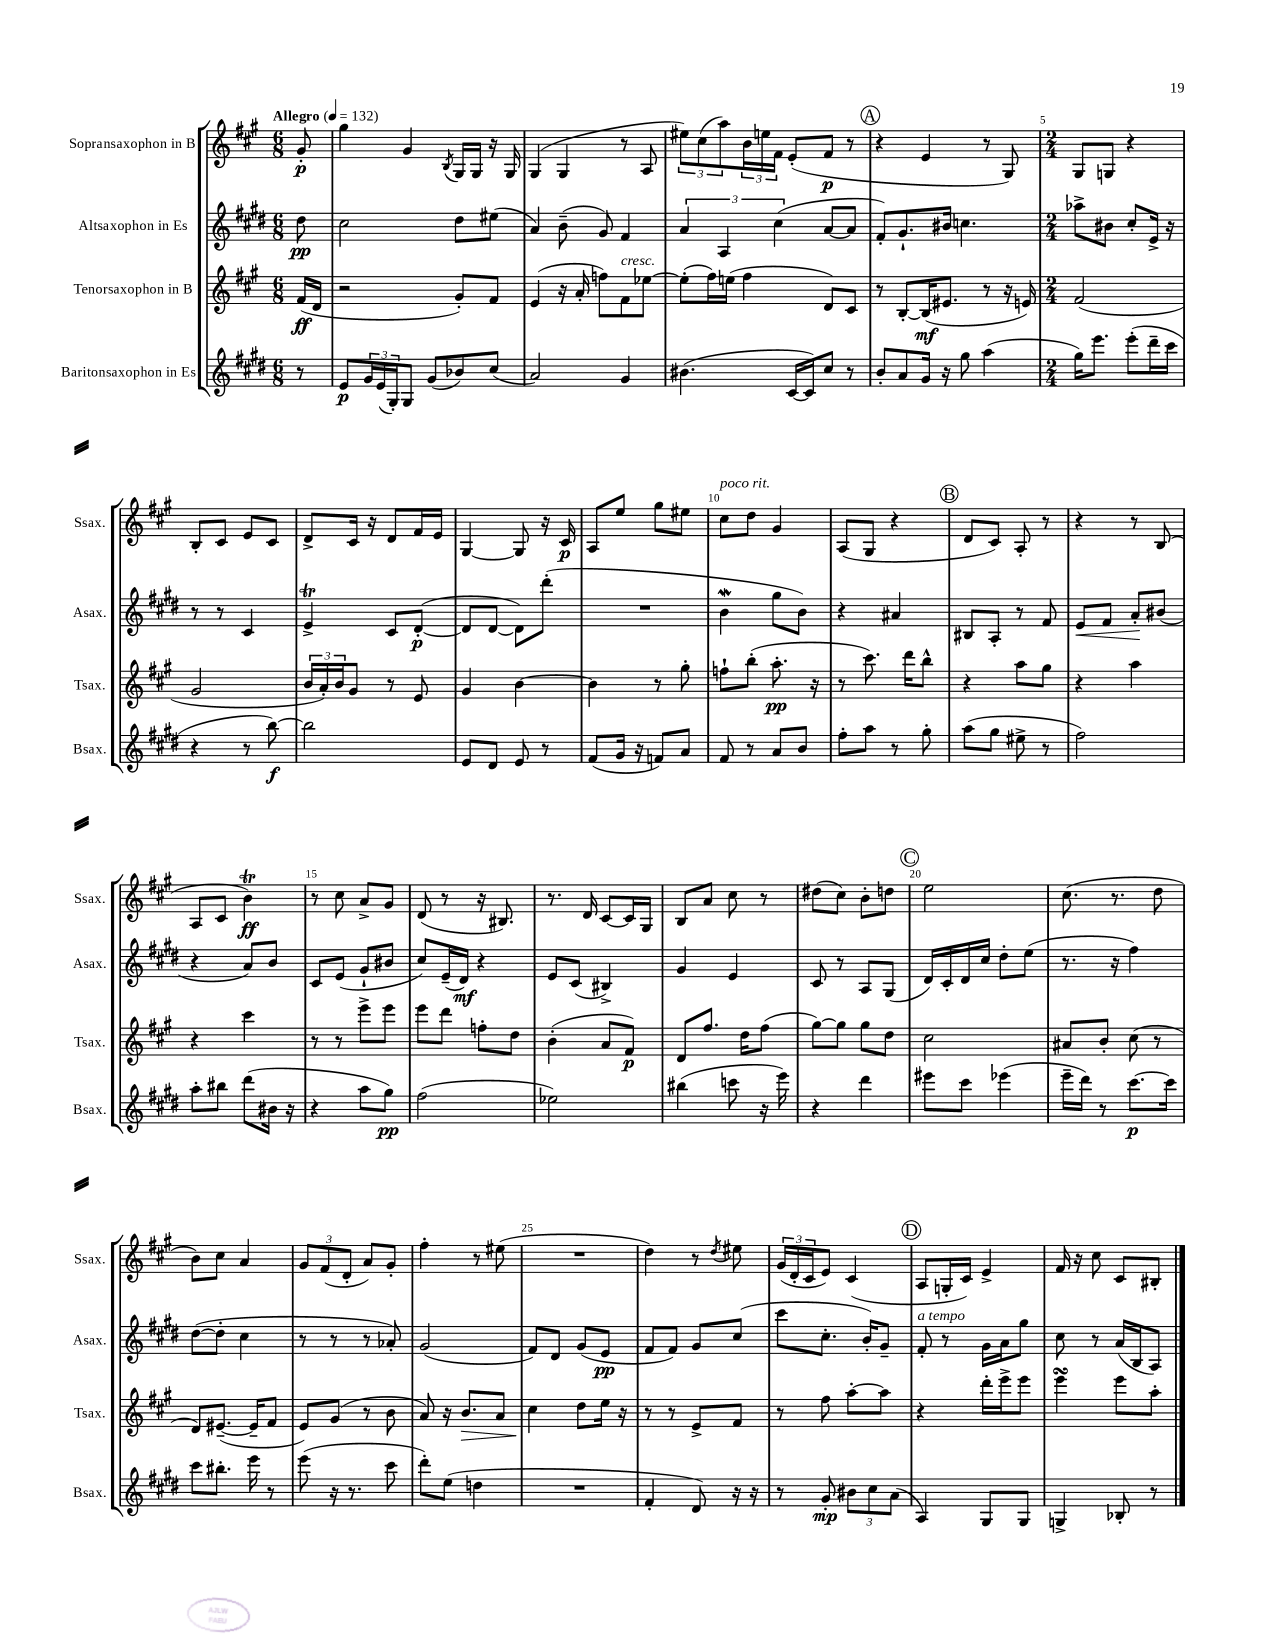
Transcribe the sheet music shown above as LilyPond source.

<<
\new StaffGroup <<
\new Staff = "s0" \with { instrumentName = "Sopransaxophon in B" shortInstrumentName = "Ssax." } {
    \clef treble \key a \major \numericTimeSignature \time 6/8 \partial 8 \tempo "Allegro" 4 = 132
    gis'8-.\p |
    gis''4 gis'4 \acciaccatura { b8 } gis16 gis16 r16 gis16 |
    gis4( gis4 r8 a8 |
    \tuplet 3/2 { eis''8) cis''8( a''8) } \tuplet 3/2 { b'16 e''16 fis'16 } e'8-.( fis'8\p r8 |
    \mark \markup { \circle "A" } r4 e'4 r8 gis8) |
    \numericTimeSignature \time 2/4 gis8 g8 r4 |
    b8-. cis'8 e'8 cis'8 |
    d'8-> cis'16 r16 d'8 fis'16 e'16 |
    gis4~ gis8 r16 cis'16\p |
    a8 e''8 gis''8 eis''8 |
    cis''8^\markup { \italic "poco rit." } d''8 gis'4 |
    a8( gis8 r4 |
    \mark \markup { \circle "B" } d'8 cis'8) a8-. r8 |
    r4 r8 b8( |
    a8 cis'8 b'4\trill\ff) |
    r8 cis''8 a'8-> gis'8 |
    d'8( r8 r16 bis8.) |
    r8. d'16 cis'8~ cis'16 gis16 |
    b8 a'8 cis''8 r8 |
    dis''8( cis''8) b'8-. d''8 |
    \mark \markup { \circle "C" } e''2 |
    cis''8.( r8. d''8 |
    b'8) cis''8 a'4 |
    \tuplet 3/2 { gis'8 fis'8( d'8-. } a'8) gis'8-. |
    fis''4-. r8 eis''8( |
    R2 |
    d''4) r8 \acciaccatura { d''8 } eis''8 |
    \tuplet 3/2 { gis'16( d'16-. cis'16 } e'8) cis'4( |
    \mark \markup { \circle "D" } a8 g16-. cis'16) e'4-> |
    fis'16 r16 cis''8 cis'8 bis8-. \bar "|." |
}
\new Staff = "s1" \with { instrumentName = "Altsaxophon in Es" shortInstrumentName = "Asax." } {
    \clef treble \key e \major \numericTimeSignature \time 6/8 \partial 8
    dis''8\pp |
    cis''2 dis''8 eis''8( |
    a'4) b'8--( gis'8) fis'4 |
    \tuplet 3/2 { a'4 a4 cis''4( } a'8~ a'8 |
    \mark \markup { \circle "A" } fis'8-.) gis'8.-! bis'16 c''4. |
    \numericTimeSignature \time 2/4 aes''8-> bis'8 cis''8-. e'16-> r16 |
    r8 r8 cis'4 |
    e'4->\trill cis'8 dis'8~-.\p( |
    dis'8 dis'8~ dis'8) dis'''8-.( |
    R2 |
    b'4\mordent gis''8 b'8) |
    r4 ais'4 |
    \mark \markup { \circle "B" } bis8 a8-. r8 fis'8 |
    e'8\< fis'8 a'8-.\! bis'8( |
    r4 a'8) b'8 |
    cis'8 e'8( gis'8-! bis'8 |
    cis''8) e'16--( dis'16\mf) r4 |
    e'8 cis'8( bis4->) |
    gis'4 e'4 |
    cis'8 r8 a8 gis8( |
    \mark \markup { \circle "C" } dis'16) cis'16-. dis'16 cis''16 dis''8-. e''8( |
    r8. r16 fis''4) |
    dis''8~( dis''8-. cis''4 |
    r8 r8 r8 aes'8-.) |
    gis'2( |
    fis'8) dis'8 gis'8( e'8\pp |
    fis'8 fis'8) gis'8 cis''8( |
    cis'''8 cis''8.-. b'16-.) gis'8-- |
    \mark \markup { \circle "D" } fis'8-.^\markup { \italic "a tempo" } r8 gis'16 a'16 gis''8 |
    cis''8 r8 a'16( b16 a8) \bar "|." |
}
\new Staff = "s2" \with { instrumentName = "Tenorsaxophon in B" shortInstrumentName = "Tsax." } {
    \clef treble \key a \major \numericTimeSignature \time 6/8 \partial 8
    fis'16\ff( d'16 |
    r2 gis'8-.) fis'8 |
    e'4( r16 a'16-. f''8) fis'8^\markup { \italic "cresc." } ees''8~ |
    ees''8-.( fis''16) e''16( fis''4 d'8) cis'8 |
    \mark \markup { \circle "A" } r8 b8~-. b16\mf( eis'8. r8 r16 e'16) |
    \numericTimeSignature \time 2/4 fis'2( |
    gis'2 |
    \tuplet 3/2 { b'16 a'16-.) b'16 } gis'8 r8 e'8 |
    gis'4 b'4~ |
    b'4 r8 gis''8-. |
    f''8-! b''8-.( a''8.-.\pp r16 |
    r8 cis'''8.) d'''16 b''8-^ |
    \mark \markup { \circle "B" } r4 a''8 gis''8 |
    r4 a''4 |
    r4 cis'''4 |
    r8 r8 e'''8-> e'''8 |
    e'''8 d'''8 f''8-. d''8 |
    b'4-.( a'8 fis'8\p) |
    d'8 fis''8. d''16 fis''8( |
    gis''8~) gis''8 gis''8 d''8 |
    \mark \markup { \circle "C" } cis''2 |
    ais'8 b'8-. cis''8( r8 |
    d'8) eis'8.~--( eis'16-- fis'8 |
    e'8) gis'8( r8 b'8 |
    a'8) r16 b'8.\> a'8 |
    cis''4\! d''8 e''16 r16 |
    r8 r8 e'8-> fis'8 |
    r8 fis''8 a''8~-. a''8 |
    \mark \markup { \circle "D" } r4 d'''16-. e'''16-> e'''8 |
    e'''4\turn e'''8 a''8-. \bar "|." |
}
\new Staff = "s3" \with { instrumentName = "Baritonsaxophon in Es" shortInstrumentName = "Bsax." } {
    \clef treble \key e \major \numericTimeSignature \time 6/8 \partial 8
    r8 |
    e'8\p \tuplet 3/2 { gis'16 e'16( gis16-.) } gis8 gis'8( bes'8) cis''8( |
    a'2) gis'4 |
    bis'4.( cis'16~ cis'16) cis''8 r8 |
    \mark \markup { \circle "A" } b'8-. a'8 gis'16 r16 gis''8 a''4( |
    \numericTimeSignature \time 2/4 gis''16) e'''8. e'''8-.( dis'''16-- cis'''16 |
    r4 r8 b''8~\f) |
    b''2 |
    e'8 dis'8 e'8 r8 |
    fis'8( gis'16 r16 f'8) a'8 |
    fis'8 r8 a'8 b'8 |
    fis''8-. a''8 r8 gis''8-. |
    \mark \markup { \circle "B" } a''8( gis''8 eis''8-> r8 |
    fis''2) |
    a''8-. bis''8 dis'''8( bis'16 r16 |
    r4 a''8 gis''8\pp) |
    fis''2( |
    ees''2) |
    bis''4( c'''8 r16 e'''16) |
    r4 dis'''4 |
    \mark \markup { \circle "C" } eis'''8 cis'''8 ees'''4( |
    e'''16-- dis'''16) r8 cis'''8.~\p cis'''16 |
    cis'''8 bis''8.-. e'''16 r8 |
    e'''8( r16 r8. cis'''8 |
    dis'''8-.) e''8( d''4 |
    R2 |
    fis'4-. dis'8) r16 r16 |
    r8 gis'8-.\mp \tuplet 3/2 { bis'8 cis''8 a'8( } |
    \mark \markup { \circle "D" } a4) gis8 gis8 |
    g4-> bes8-. r8 \bar "|." |
}
>>
>>
\layout { \context { \Score \override BarNumber.break-visibility = ##(#f #t #t) barNumberVisibility = #(every-nth-bar-number-visible 5) } }
